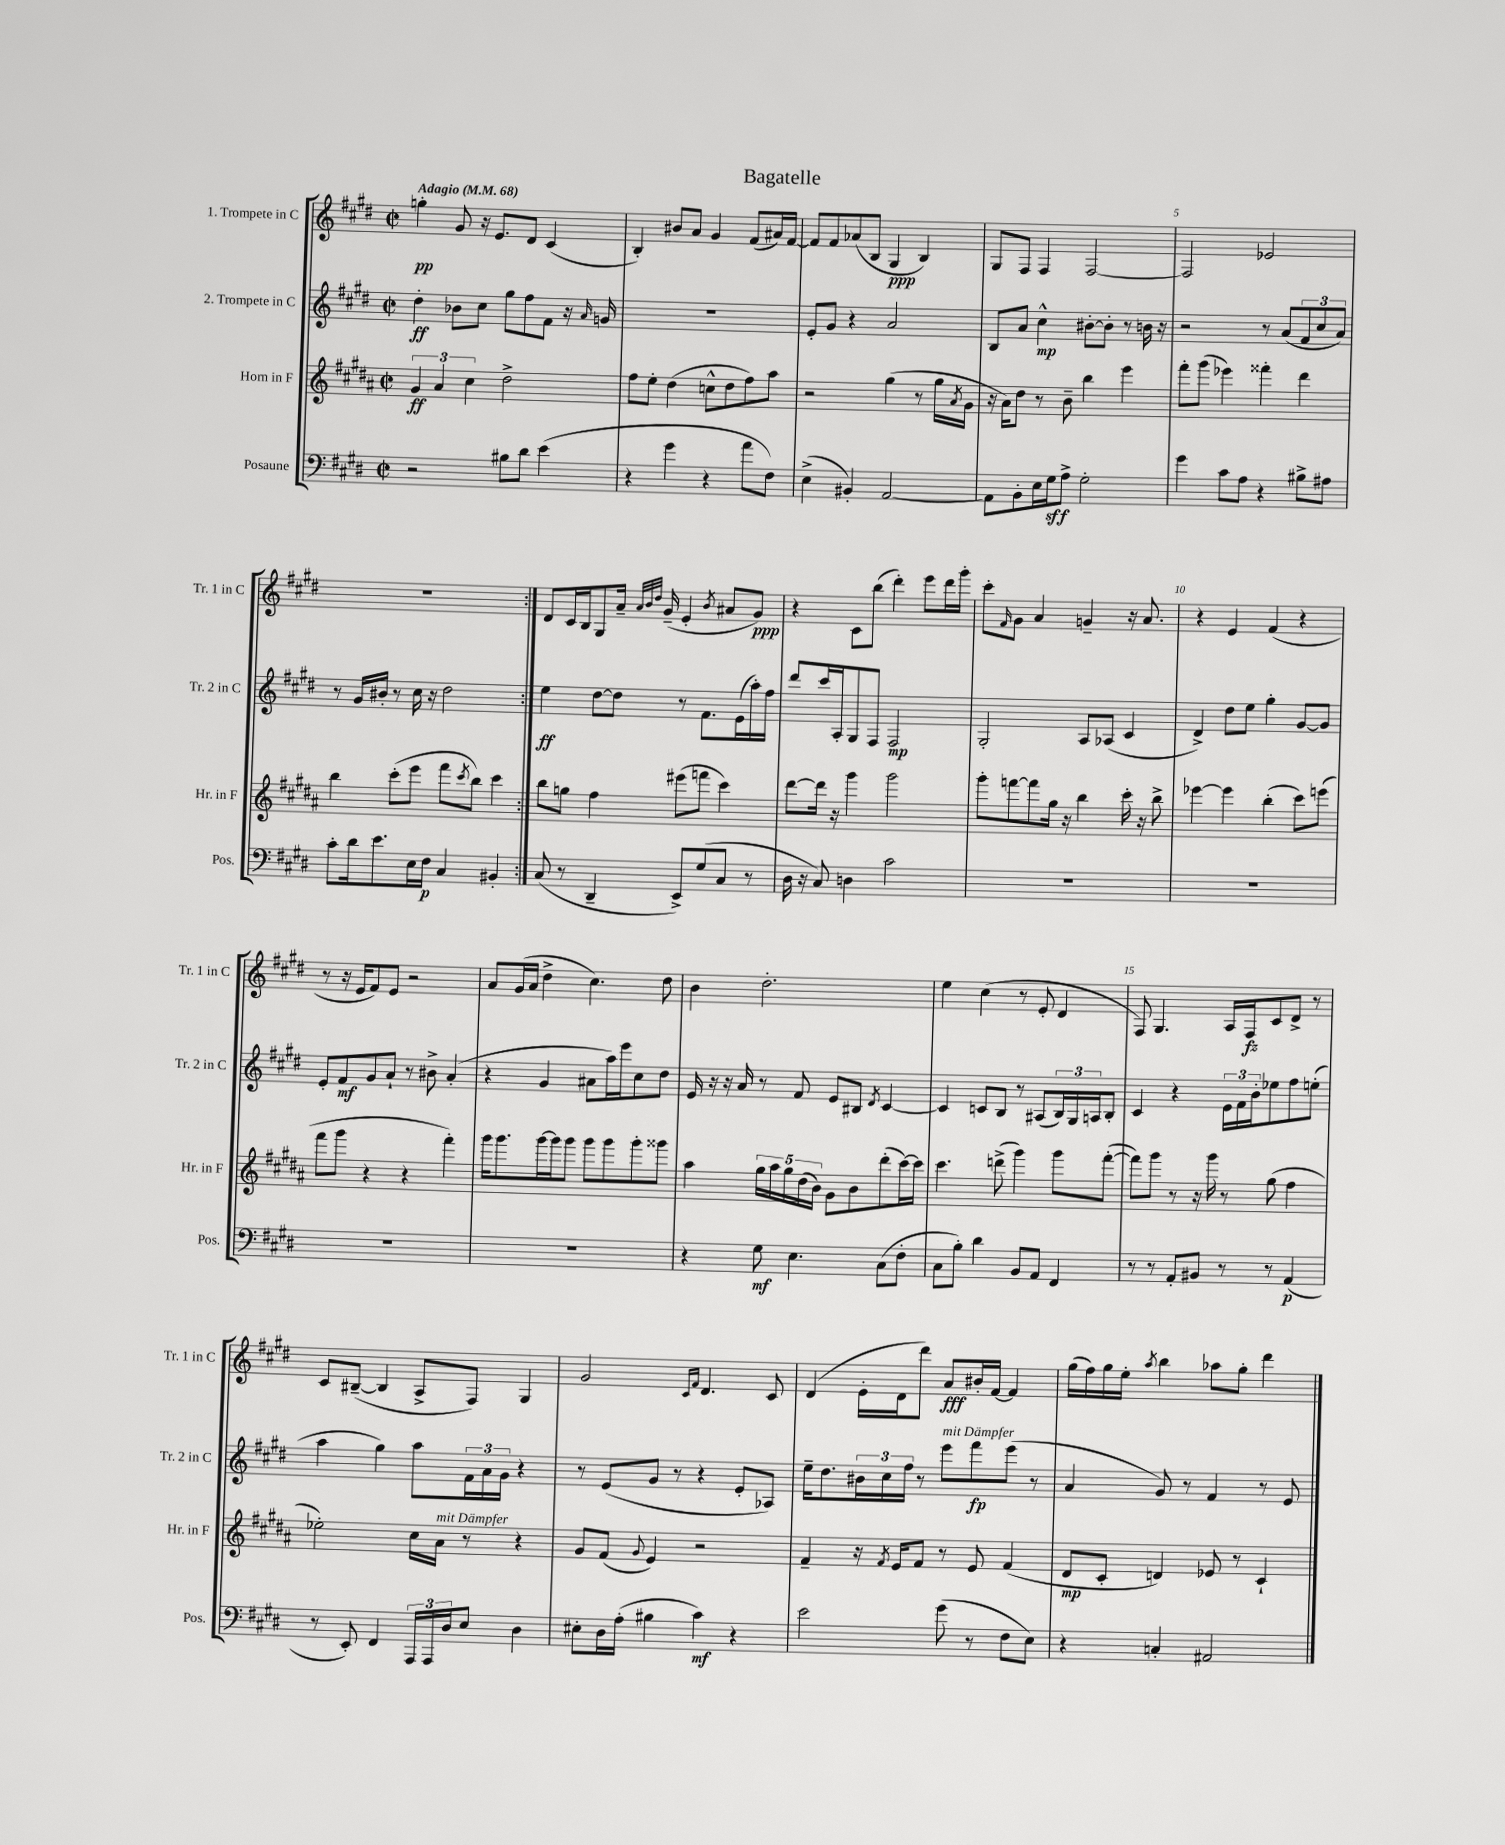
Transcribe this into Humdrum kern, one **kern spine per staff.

**kern	**kern	**kern	**kern
*staff4	*staff3	*staff2	*staff1
*clefF4	*clefG2	*clefG2	*clefG2
*k[f#c#g#d#]	*k[f#c#g#d#a#]	*k[f#c#g#d#]	*k[f#c#g#d#]
*M2/2	*M2/2	*M2/2	*M2/2
*met(c|)	*met(c|)	*met(c|)	*met(c|)
*MM68	*MM68	*MM68	*MM68
2r	6g#	4dd#'	4gg'
.	6a#	.	.
.	.	8b-	8g#
.	6cc#	.	.
.	.	8cc#	16r
.	.	.	8.e
8B#	2dd#^	8gg#	.
8d#	.	8ff#	8d#
(4e	.	8f#	(4c#
.	.	16r	.
.	.	16qqa	.
.	.	16g	.
=	=	=	=
4r	8ff#	1r	4B')
.	8ee'	.	.
4g#	(4dd#	.	8b#
.	.	.	8a
4r	8cc^^	.	4g#
.	8dd#	.	.
8a	8ff#)	.	(8f#
8F#)	8aa#	.	16a#)
.	.	.	[16f#
=	=	=	=
(4E^	2r	8e'	8f#]
.	.	8g#	8f#
4BB#')	.	4r	(8a-
.	.	.	8B
[2AA	(4gg#	2a	4G#
.	8r	.	4B)
.	16gg#	.	.
.	8qa#	.	.
.	16g#	.	.
=	=	=	=
8AA]	16r	8B	8G#
.	16a#)	.	.
8BB'	8dd#	8a	8F#
16E	8r	4cc#^^	4F#
16G#	.	.	.
8A^	8b~	.	.
2G#'	4bb	[8b#'	[2F#
.	.	8b#']	.
.	4eee	8r	.
.	.	16b	.
.	.	16r	.
=	=	=	=
4g#	8fff#'	2r	2F#]
.	(8ggg#	.	.
8c#	4eee-)	.	.
8A	.	.	.
4r	4fff##'	8r	2e-
.	.	(8a	.
8B#^	4ddd#	12f#	.
.	.	12cc#	.
8A#	.	.	.
.	.	12a)	.
=	=	=	=
8c#'	4bb	8r	1r
16d#	.	16g#	.
8.e	.	16b#'	.
.	(8ccc#'	8r	.
16E	8eee	16cc#	.
16F#	.	16r	.
4C#	8fff#	2dd#	.
.	8qccc#	.	.
.	8bb)	.	.
4BB#'	4ccc#	.	.
=:|!	=:|!	=:|!	=:|!
(8C#	8bb	4ee	8d#
8r	8gg	.	16c#
.	.	.	16B
4DD#~	4ff#	[8dd#	8G#
.	.	8dd#]	16a~
.	.	.	32qqa
.	.	.	32qqb
.	.	.	32qqdd#
.	.	.	(16g#~
8EE^)	(8eee#	8r	4e'
(8G#	8fff	8.f#	.
.	.	.	8qb
8C#	4ccc#)	.	8a#
.	.	(16e	.
8r	.	16aa')	8g#)
.	.	16ff#	.
=	=	=	=
16D#	[8ddd#	8ddd#	4r
16r	.	.	.
8C#)	16ddd#]	16ccc#	.
.	16r	16A'	.
4D	4ggg#	8G#	8c#
.	.	8F#	(8bb
2c#	2ggg#	2F#	4ddd#')
.	.	.	8eee
.	.	.	16ddd#
.	.	.	16ggg#'
=	=	=	=
1r	8ggg#'	2G#'	8ccc#'
.	.	.	16qqf#
.	[8fff	.	8g#
.	8fff]	.	4a
.	16gg#	.	.
.	16r	.	.
.	4bb	8A	4g~
.	.	(8A-	.
.	16ccc#'	4c#	16r
.	16r	.	8.a
.	8bb^	.	.
=	=	=	=
1r	[4eee-	4d#^)	4r
.	4eee-]	8dd#	4e
.	.	8ee	.
.	(4bb'	4gg#'	(4f#
.	8ccc#)	[8g#	4r
.	(8eee	8g#]	.
=	=	=	=
1r	8fff#	8e'	8r
.	8ggg#	8f#	16r
.	.	.	16e
.	4r	8g#	8f#)
.	.	8a`	8e
.	4r	8r	2r
.	.	8b#^	.
.	4fff#')	(4a'	.
=	=	=	=
1r	16ggg#	4r	8a
.	8.ggg#	.	.
.	.	.	(16g#
.	.	.	16a
.	[16ggg#	4g#	4dd#^
.	16ggg#]	.	.
.	8ggg#	.	.
.	8ggg#	8a#	4.cc#)
.	8ggg#	16aa)	.
.	.	16eee	.
.	8ggg#'	8cc#	.
.	8ggg##	8dd#	8dd#
=	=	=	=
4r	4aa#	16e	4b
.	.	16r	.
.	.	16r	.
.	.	16a	.
8G#	20gg#	8r	2.dd#'
.	20aa#	.	.
.	20gg#	.	.
4.E	.	8f#	.
.	(20dd#	.	.
.	20b)	.	.
.	8g#	8e	.
.	8b	8B#	.
.	.	8qd#	.
(8C#	(8ddd#'	[4c#	.
8F#'	[16ccc#)	.	.
.	16ccc#]	.	.
=	=	=	=
8C#	4.ccc#	4c#]	4ee
8B')	.	.	.
4d#	.	8c	(4cc#
.	(8ddd^	8B	.
8BB	4ggg#)	8r	8r
8AA	.	(8A#	8e'
4FF#	8ggg#	24B)	4d#
.	.	24G#	.
.	.	24A	.
.	([8fff#'	8B'	.
=	=	=	=
8r	8fff#])	4c#	8F#)
8r	8ggg#	.	4.G#
8AA'	8r	4r	.
8BB#	16r	.	.
.	16ggg#	.	.
8r	8r	24e	16A
.	.	24f#	.
.	.	.	16F#
.	.	24b'	.
8r	(8gg#	8ee-	8c#
(4AA	4ff#	8ff#	8d#^
.	.	(8ee'	8r
=	=	=	=
8r	2ee-')	4aa	8c#
8EE')	.	.	([8B#~
4FF#	.	4gg#)	4B#]
24AAA	16cc#	8aa	8A^
24AAA	.	.	.
.	16a#	.	.
24D#	.	.	.
8E	8r	24f#	8F#)
.	.	24a	.
.	.	24g#	.
4D#	4r	4r	4G#
=	=	=	=
8E#'	8g#	8r	2g#
16D#	(8f#	(8e	.
(16A'	.	.	.
.	8qqg#	.	.
4B#	4e)	8g#	.
.	.	8r	.
.	.	.	16qqc#
.	.	.	16qqf#
4c#)	2r	4r	4.d#
4r	.	8e'	.
.	.	8A-)	8c#
=	=	=	=
2e	4f#~	16ee~	(4d#
.	.	8.dd#	.
.	16r	24b#	16e'
.	.	24cc#	.
.	8qf#	.	.
.	16e	.	16d#
.	.	24ff#	.
.	8f#	8r	8ddd#)
(8g#	8r	8eee	8a
8r	8e	8fff#	16b#'
.	.	.	[16f#
8F#	(4f#	(8eee	4f#]
8E)	.	8r	.
=	=	=	=
4r	8d#	4a	(16gg#
.	.	.	16ff#)
.	8c#'	.	16gg#
.	.	.	16ee'
.	.	.	8qaa
4C'	4d)	8g#)	4bb
.	.	8r	.
2AA#	8e-	4f#	8aa-
.	8r	.	8gg#'
.	4c#`	8r	4ddd#
.	.	8e	.
==	==	==	==
*-	*-	*-	*-
